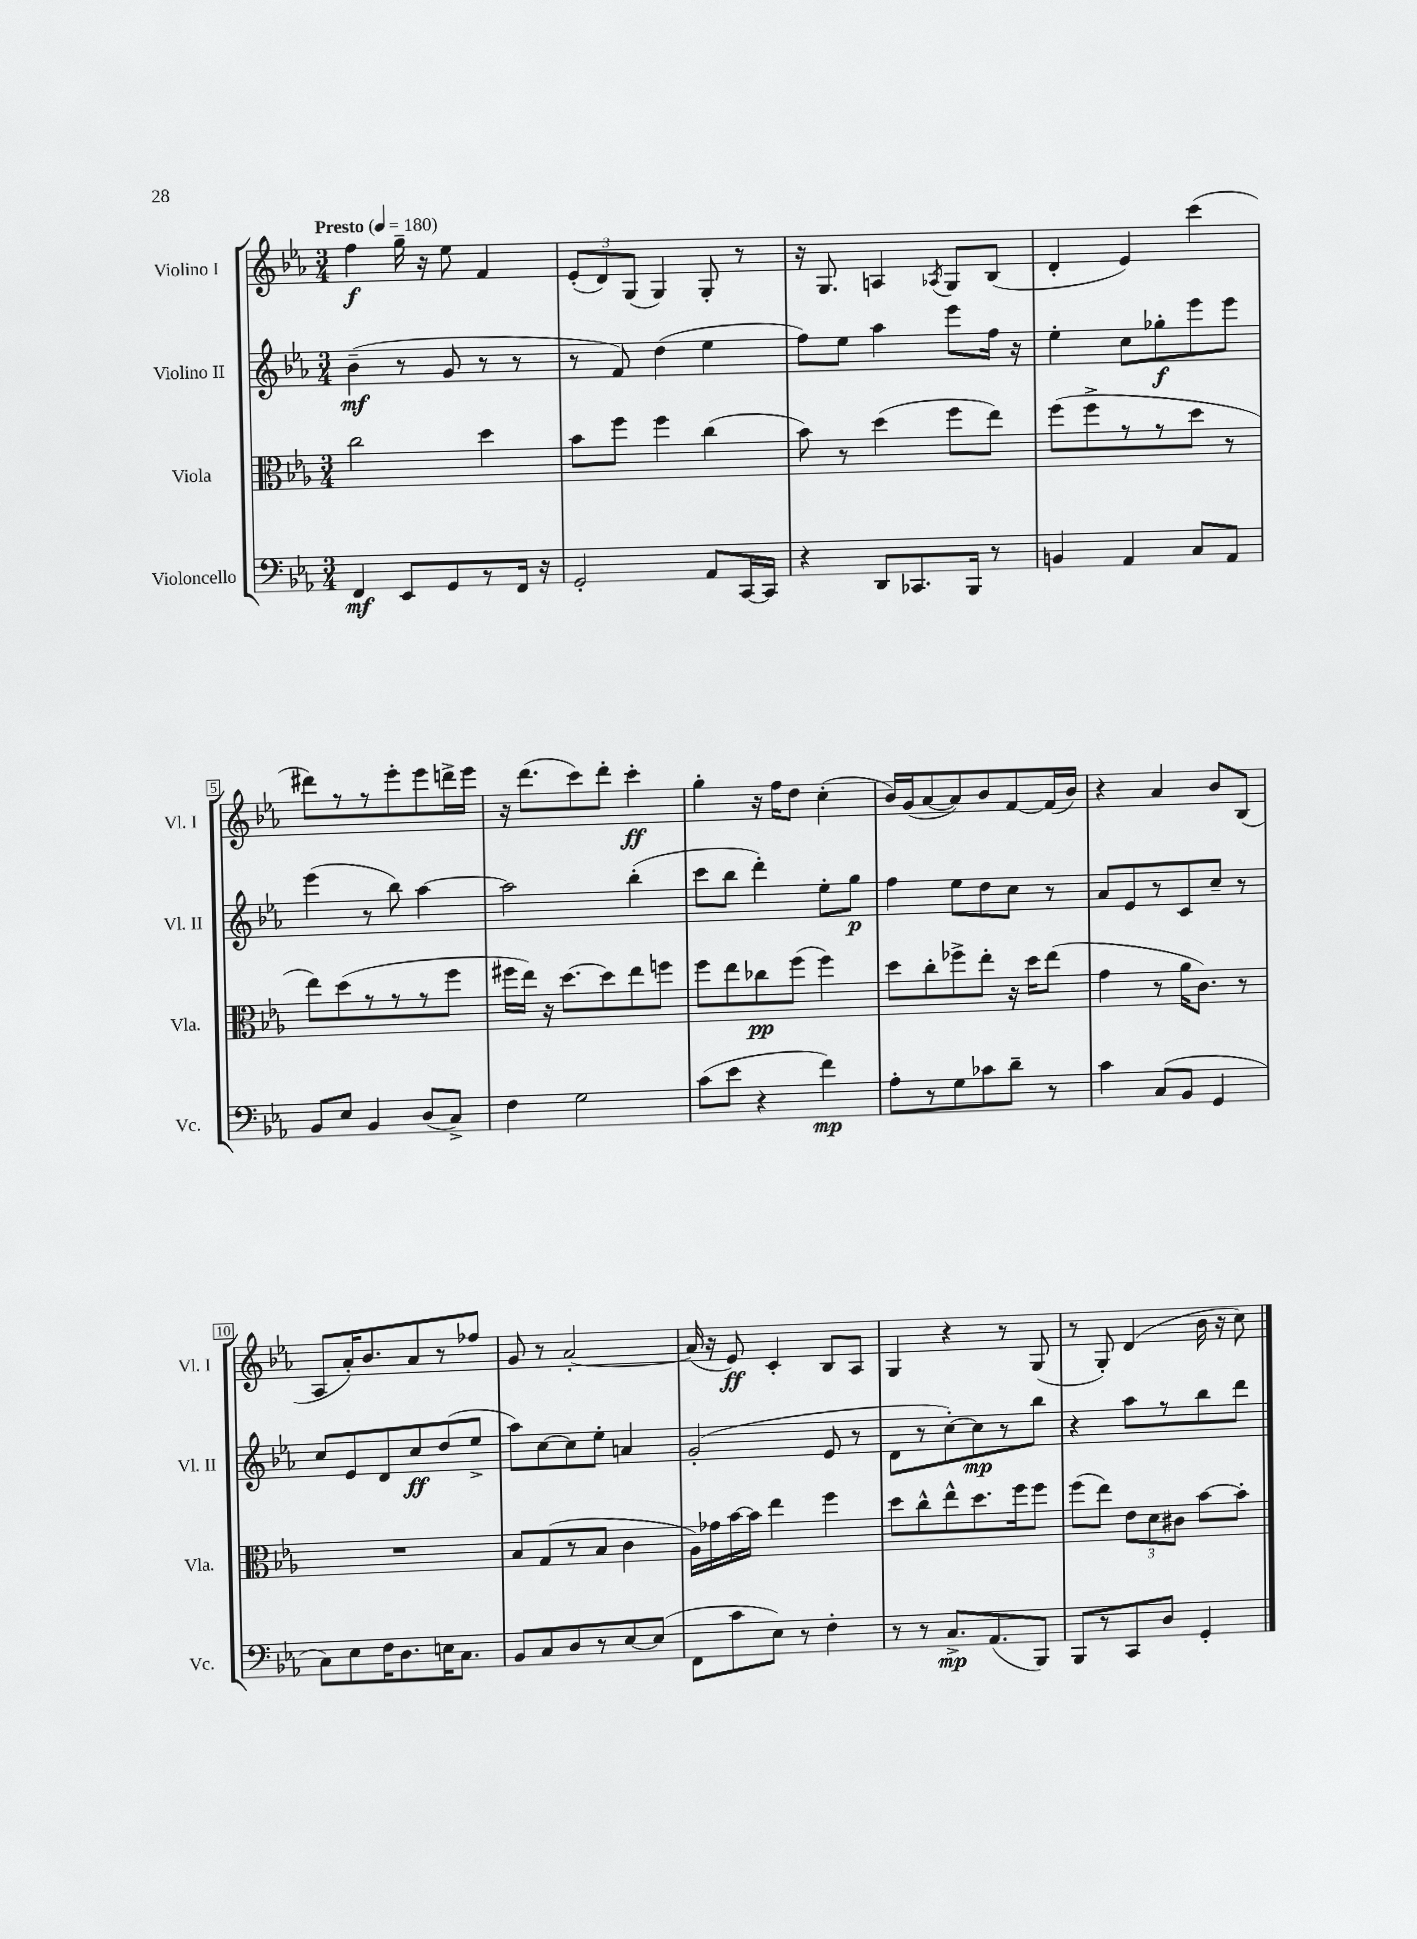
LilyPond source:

<<
\new StaffGroup <<
\new Staff = "s0" \with { instrumentName = "Violino I" shortInstrumentName = "Vl. I" } {
    \clef treble \key ees \major \numericTimeSignature \time 3/4 \tempo "Presto" 4 = 180
    \autoBeamOff f''4\f g''16-- r16 ees''8 f'4 |
    \tuplet 3/2 { ees'8[-.( d'8) g8]( } g4) g8-. r8 |
    r16 g8. a4 \acciaccatura { aes8 } g8[ bes8]( |
    d'4-. ees'4) c'''4( |
    dis'''8[) r8 r8 ees'''8-. ees'''8 d'''16-> ees'''16] |
    r16 d'''8.[( c'''8) d'''8]-. c'''4-.\ff |
    g''4-. r16 f''16[ d''8] c''4-.( |
    bes'16[) g'16( aes'8~ aes'8) bes'8 f'8~ f'16( bes'16]) |
    r4 aes'4 bes'8[ bes8]( |
    aes8[ aes'16-.) bes'8. aes'8 r8 fes''8] |
    g'8 r8 aes'2~-. |
    aes'16( r16 ees'8\ff) c'4-. bes8[ aes8] |
    g4 r4 r8 g8( |
    r8 g8-.) d'4( bes'16 r16 c''8) \bar "|." |
}
\new Staff = "s1" \with { instrumentName = "Violino II" shortInstrumentName = "Vl. II" } {
    \clef treble \key ees \major \numericTimeSignature \time 3/4
    \autoBeamOff bes'4--\mf( r8 g'8 r8 r8 |
    r8 f'8) d''4( ees''4 |
    f''8[) ees''8] aes''4 ees'''8[ f''16] r16 |
    ees''4-. c''8[ ges''8-.\f ees'''8 ees'''8] |
    ees'''4( r8 bes''8) aes''4~ |
    aes''2 bes''4-.( |
    c'''8[ bes''8] d'''4-.) ees''8[-. g''8]\p |
    f''4 ees''8[ d''8 c''8] r8 |
    aes'8[ ees'8 r8 c'8 c''8]-- r8 |
    c''8[ ees'8 d'8 c''8\ff d''8( ees''8]-> |
    aes''8[) c''8~ c''8 ees''8]-. a'4 |
    g'2-.( ees'8 r8 |
    d'8[ r8 c''8~-.) c''8\mp r8 bes''8] |
    r4 aes''8[ r8 bes''8 d'''8] \bar "|." |
}
\new Staff = "s2" \with { instrumentName = "Viola" shortInstrumentName = "Vla." } {
    \clef alto \key ees \major \numericTimeSignature \time 3/4
    \autoBeamOff c''2 d''4 |
    bes'8[ f''8] f''4 c''4( |
    bes'8) r8 d''4( f''8[ ees''8]) |
    f''8[( f''8-> r8 r8 d''8] r8 |
    ees''8[) d''8( r8 r8 r8 f''8] |
    fis''16[ ees''16]) r16 d''8.[~ d''8 ees''8 f''8] |
    f''8[ ees''8 ces''8\pp f''8]( f''4) |
    d''8[ c''8-. fes''8-> ees''8]-. r16 d''16[ ees''8]( |
    g'4 r8 aes'16[ c'8.]) r8 |
    R2. |
    bes8[ g8( r8 bes8] c'4 |
    aes16[) ges'16 bes'16~ bes'16] ees''4 f''4 |
    d''8[ c''8-^ ees''8-^ d''8. f''16 f''8] |
    f''8[( ees''8]) \tuplet 3/2 { ees'8[ d'8 cis'8] } bes'8[~ bes'8]-. \bar "|." |
}
\new Staff = "s3" \with { instrumentName = "Violoncello" shortInstrumentName = "Vc." } {
    \clef bass \key ees \major \numericTimeSignature \time 3/4
    \autoBeamOff f,4\mf ees,8[ g,8 r8 f,16] r16 |
    g,2-. aes,8[ c,16~ c,16] |
    r4 d,8[ ces,8. bes,,16] r8 |
    b,4 aes,4 c8[ aes,8] |
    bes,8[ ees8] bes,4 d8[( c8]->) |
    f4 g2 |
    c'8[( ees'8] r4 f'4\mp) |
    aes8[-. r8 g8 ces'8 d'8]-- r8 |
    c'4 c8[( bes,8] g,4 |
    c8[) ees8 f16 d8. e16 c8.] |
    bes,8[ c8 d8 r8 ees8~ ees8]( |
    f,8[ c'8 ees8]) r8 f4-. |
    r8 r8 c8.[->\mp aes,8.( bes,,8]) |
    bes,,8[ r8 c,8 d8] g,4-. \bar "|." |
}
>>
>>
\layout { \context { \Score \override BarNumber.stencil = #(make-stencil-boxer 0.1 0.3 ly:text-interface::print) } }
